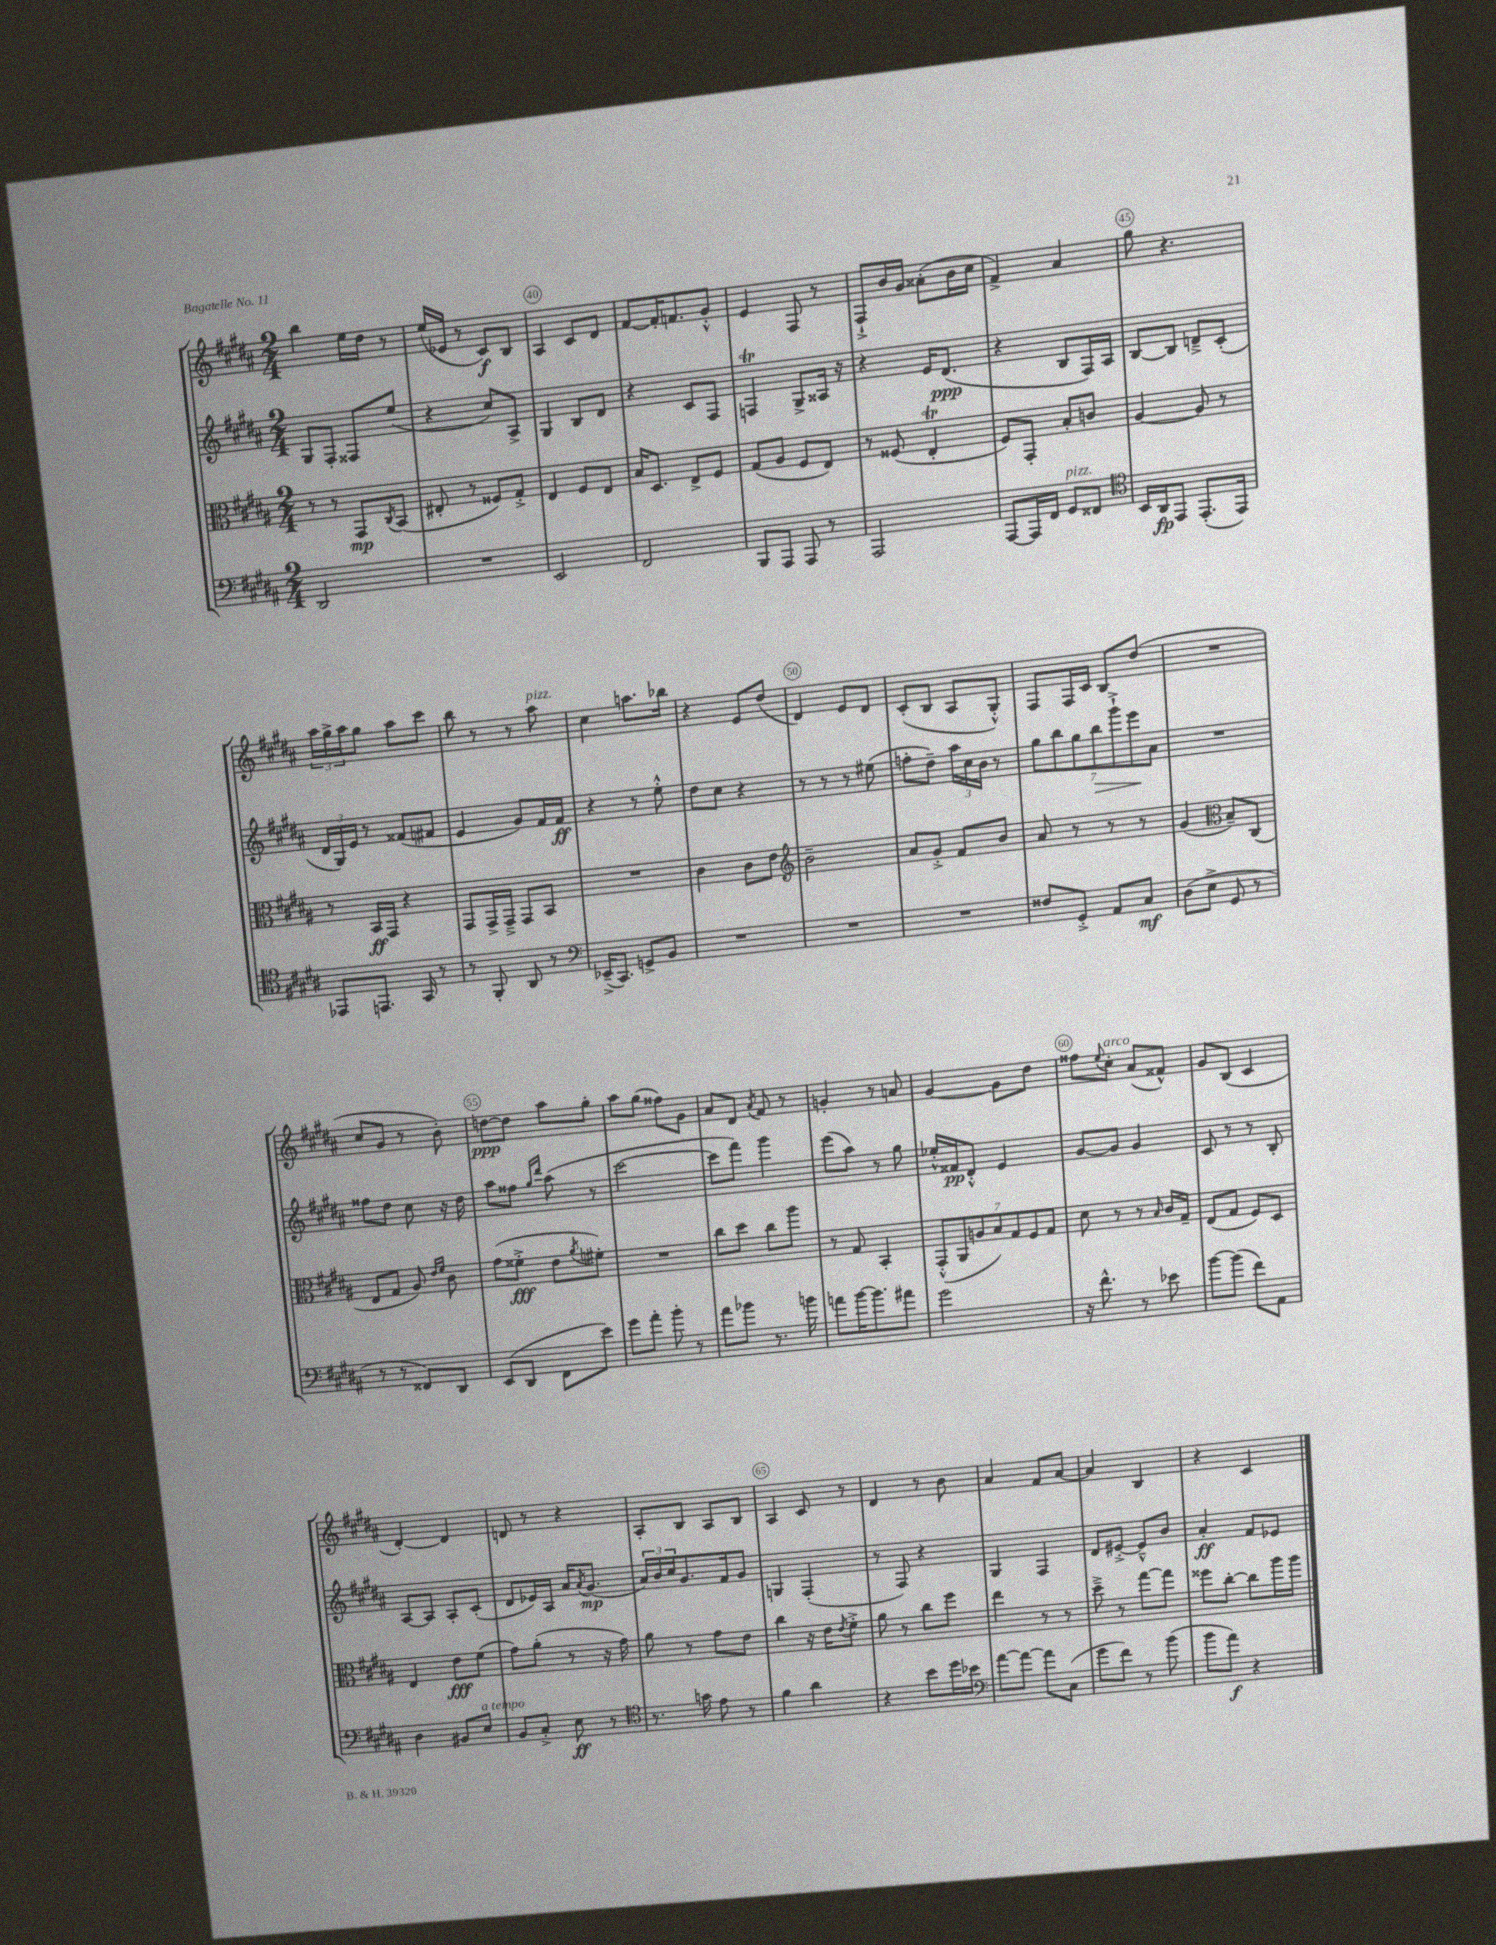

**kern	**kern	**kern	**kern
*staff4	*staff3	*staff2	*staff1
*clefF4	*clefC3	*clefG2	*clefG2
*k[f#c#g#d#a#]	*k[f#c#g#d#a#]	*k[f#c#g#d#a#]	*k[f#c#g#d#a#]
*M2/4	*M2/4	*M2/4	*M2/4
2DD#	8r	8G#	4bb
.	8r	8F#'	.
.	8GG#	8F##	16ee
.	.	.	16dd#
.	8qC#	.	.
.	(8BB	(8ee	8r
=	=	=	=
2r	8E#'	4r	(16ee
.	.	.	16e-
.	8r	.	8r
.	8F##)	8cc#)	8c#)
.	8G#'^	8A#^	8B
=	=	=	=
2EE	4E	4G#	4A#
.	8F#	8B	8c#
.	8E	8d#	8d#
=	=	=	=
2FF#	16B	4r	[8f#
.	8.D#	.	.
.	.	.	16f#']
.	.	.	8.f
.	8E^	8c#	.
.	8F#	8F#	8g#'^^
=	=	=	=
8BBB	(8G#	4F	4e
8AAA#	8A#	.	.
8AAA#	8F#	8G#^	8F#
8r	8E)	16A##	8r
.	.	16r	.
=	=	=	=
2AAA#	8r	4r	8F#`^
.	(8F##	.	16b
.	.	.	16g#
.	4E'	16e	(8a##'
.	.	(8.d#	.
.	.	.	16b
.	.	.	16cc#
=	=	=	=
[8AAA#	8F#)	4r	4f#^)
16AAA#]	8GG#'	.	.
16FF#	.	.	.
8GG#	8B'	8B	4a#
8FF##	8c	16F#)	.
.	.	16A#	.
=	=	=	=
*clefC4	*	*	*
16BB	[4A#	[8B	8gg#
16AA#	.	.	.
8EE	.	8B]	4.r
(8.EE'	8A#]	8d~^	.
.	8r	(8c#'	.
16EE)	.	.	.
=	=	=	=
8EE-	8r	24d#	24aa#
.	.	24G#)	24gg#^
.	.	24e	24aa#
8.EE	16BB	8r	8gg#
.	16GG#	.	.
.	4r	(8f##	8aa#
16GG#	.	.	.
8r	.	8f#	8ccc#
=	=	=	=
8r	8GG#	4e	8bb
8FF#'	16GG#^	.	8r
.	16GG#~^	.	.
8AA#	8GG#	8g#)	8r
8r	8BB	16f#	8aa#
.	.	16f#	.
=	=	=	=
*clefF4	*	*	*
(16EE-~^	2r	4r	4cc#
8.CC#)	.	.	.
8GG^	.	8r	8.aa
8BB	.	8ee'^^	.
.	.	.	16bb-
=	=	=	=
2r	4c#	8dd#	4r
.	.	8cc#	.
.	8c#	4r	8e
.	8e	.	(8dd#
=	=	=	=
*	*clefG2	*	*
2r	2b~	8r	4d#)
.	.	8r	.
.	.	8r	8e
.	.	(8ee#	8d#
=	=	=	=
2r	8a#	8ff'	(8c#'
.	8g#'^	8dd#~)	8B
.	8f#	24aa#	8A#
.	.	24cc#	.
.	.	24b	.
.	8b	8r	8G#'^^)
=	=	=	=
8F##	8a#	14gg#	8F#
.	.	14bb	.
8GG#'^	8r	.	16F#
.	.	14gg#	.
.	.	.	16c#
.	.	14bb	.
8AA#	8r	.	8B
.	.	14ggg#`^	.
.	.	14eee	.
8C#	8r	.	(8dd#
.	.	14a#	.
=	=	=	=
(8D#	(4g#	2r	2r
8E^	.	.	.
*	*clefC3	*	*
8GG#	8B~)	.	.
8r	(8C#	.	.
=	=	=	=
8r	8E	8ff##	8cc#
8r	8G#	8dd#	8g#
8FF##)	8A#)	8cc#	8r
.	16qqe	.	.
.	16qqf#	.	.
8DD#	8c#	16r	8b')
.	.	16dd#	.
=	=	=	=
(8EE	(8g#	8aa#	[8dd
8DD#	8f##'^	8ff##	8dd]
.	.	16qqgg#	.
.	.	16qqddd#	.
8FF#	8e	(8aa#	8aa#
.	8qa#	.	.
8e)	8f#')	8r	8gg#'
=	=	=	=
8g#	2r	[2ccc#	8aa#
8a#'	.	.	(8gg#
8b'	.	.	8ff##)
8r	.	.	8g#
=	=	=	=
8a#	8cc#	8ccc#]	8a#
8b-	8dd#	8fff#)	8d#
.	.	.	8qa#
8.r	8cc#	4ggg#	8f#
.	8aa#	.	8r
16b	.	.	.
=	=	=	=
8a	8r	(8eee	4g'
[16b	8G#	8aa#)	.
8.b]	.	.	.
.	4BB'	8r	8r
8a#	.	8gg#	8a
=	=	=	=
2g#	(14GG#'^^	16ee-'^^	[4g#
.	.	16f##	.
.	14AA#	.	.
.	.	8d#'^^	.
.	14A	.	.
.	14B)	.	.
.	.	4e	8g#]
.	14G#	.	.
.	14F#	.	.
.	.	.	8dd#
.	14G#	.	.
=	=	=	=
16r	8d#	[8g#	8ff##
8.f#^^	.	.	.
.	.	.	8qqee
.	8r	8g#]	8cc#'
8r	8r	4g#	(8a#
.	16qqB	.	.
8e-	16c#	.	8f##^^)
.	16G#~	.	.
=	=	=	=
[8b	(8E	8c#	8g#
(8b]	8G#	8r	(8B
8f#)	8F#)	8r	4c#
8AA#	8D#	8B'	.
=	=	=	=
4D#	4E	[8A#	[4d#')
.	.	8A#]	.
8BB#	8e	8A#'	4d#]
8E	(8f#	(8c#'	.
=	=	=	=
8BB	8g#)	8d#	8d
8C#'^	(8a#'	16e-)	8r
.	.	16A#	.
8E	8r	16a#	4r
.	.	8qa#	.
.	.	(8.g#	.
8r	16r	.	.
.	16g#)	.	.
=	=	=	=
*clefC4	*	*	*
8.r	8a#	24a#)	8A#'
.	.	24b	.
.	.	24cc#	.
.	8r	8.g#	8B
16g	.	.	.
8e	8g#	.	8A#
.	.	16f#	.
8r	8e	8g#	8B
=	=	=	=
4f#	4cc#	4G	4A#
4a#	16r	(4F#'	8c#
.	16e	.	.
.	8qe	.	.
.	8f#'^	.	8r
=	=	=	=
4r	8a#	8r	4d#
.	8r	8F#)	.
8b	8cc#	4r	8r
16dd#	8ff#	.	8b
16b-	.	.	.
=	=	=	=
*clefF4	*	*	*
[8a#	4ee	4G#	4a#
8a#_	.	.	.
8a#]	8r	4F#	8f#
(8C#	8r	.	[8a#
=	=	=	=
8g#	8dd#~^	8d#	4a#]
8f#)	8r	[8e#'^	.
8r	[8gg#	8e#~^^]	4B
(8b	8gg#]	8b	.
=	=	=	=
8b	8ff##	4a#'	4r
8a#)	[8cc#'	.	.
4r	8cc#]	8f#	4c#
.	16aa#	8e-	.
.	16aa#	.	.
==	==	==	==
*-	*-	*-	*-
